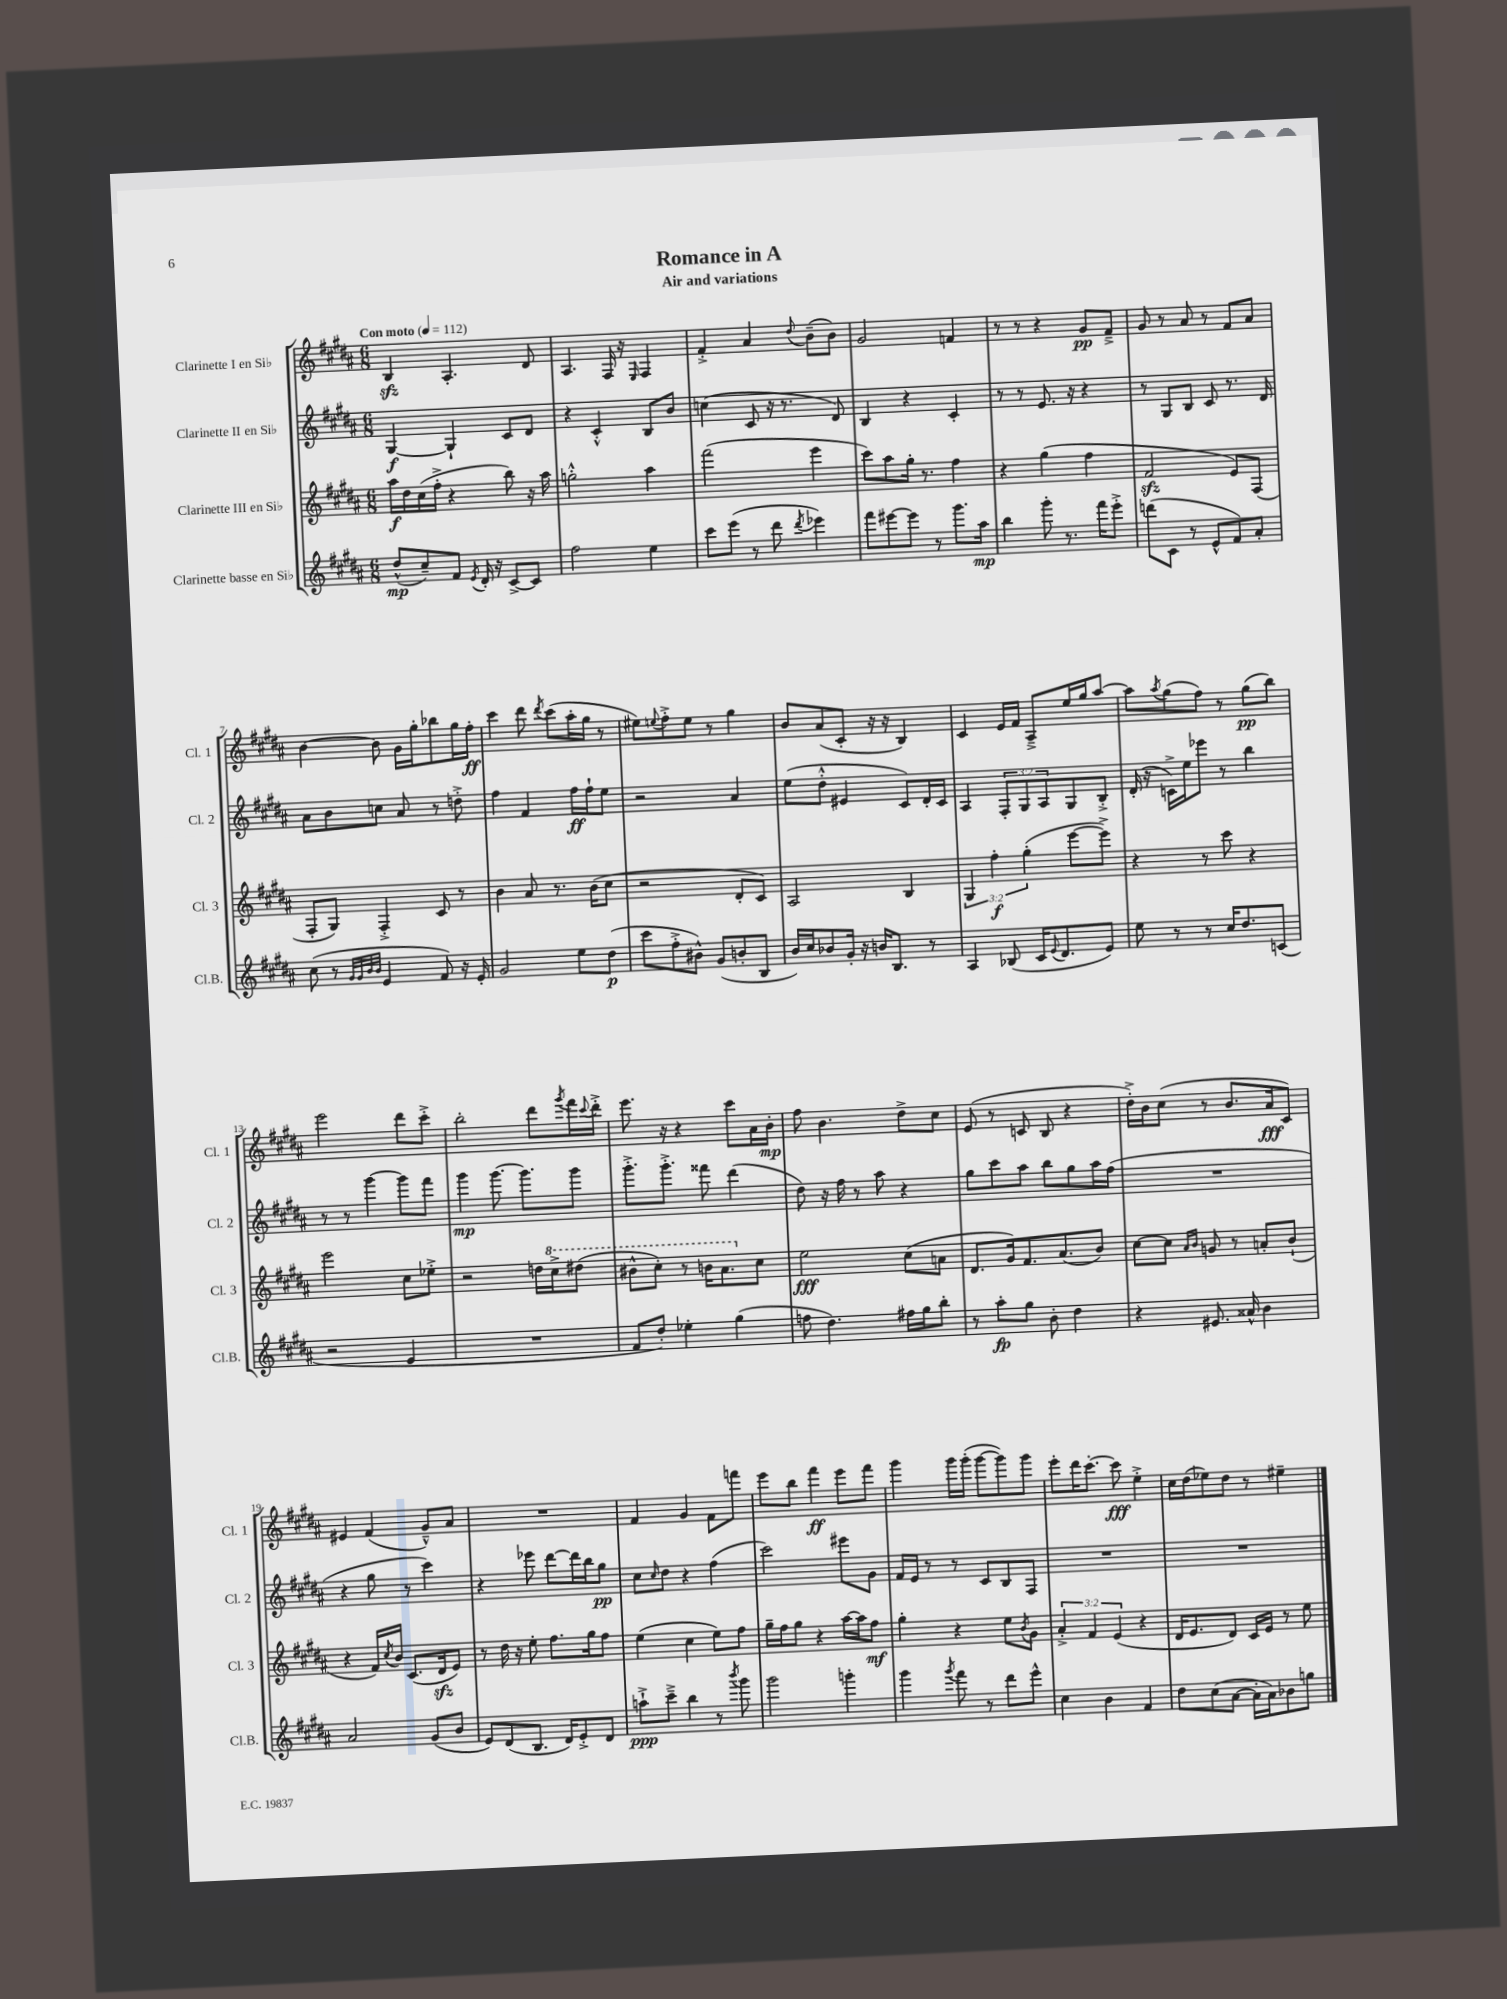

**kern	**dynam	**kern	**dynam	**kern	**dynam	**kern	**dynam
*part4	*part4	*part3	*part3	*part2	*part2	*part1	*part1
*staff4	*staff4	*staff3	*staff3	*staff2	*staff2	*staff1	*staff1
*I"Clarinette basse en Si♭	*	*I"Clarinette III en Si♭	*	*I"Clarinette II en Si♭	*	*I"Clarinette I en Si♭	*
*I'Cl.B.	*	*I'Cl. 3	*	*I'Cl. 2	*	*I'Cl. 1	*
*clefG2	*	*clefG2	*	*clefG2	*	*clefG2	*
*k[f#c#g#d#a#]	*	*k[f#c#g#d#a#]	*	*k[f#c#g#d#a#]	*	*k[f#c#g#d#a#]	*
*M6/8	*	*M6/8	*	*M6/8	*	*M6/8	*
*MM112	*	*MM112	*	*MM112	*	*MM112	*
=1	=1	=1	=1	=1	=1	=1	=1
!	!	!	!	!	!	!LO:TX:a:B:t=Con moto	!
(8dd#^^/L	mp	16aa#\LL	f	[4G#/	f	4Bzz/	.
.	.	16dd#\	.	.	.	.	.
8cc#~/)	.	(16cc#\	.	.	.	.	.
.	.	16ff#'^\JJ	.	.	.	.	.
8f#/J	.	4r	.	4G#`/]	.	4.A#'/	.
8qe/	.	.	.	.	.	.	.
16d#'/	.	.	.	.	.	.	.
16r	.	.	.	.	.	.	.
[8c#^/L	.	8bb\)	.	8c#/L	.	.	.
8c#/J]	.	16r	.	8d#/J	.	8d#/	.
.	.	16aa#\	.	.	.	.	.
=2	=2	=2	=2	=2	=2	=2	=2
2ff#\	.	2ggn'^^\	.	4r	.	4.A#/	.
.	.	.	.	4c#'^^/	.	.	.
.	.	.	.	.	.	16F#/	.
.	.	.	.	.	.	16r	.
.	.	.	.	.	.	16qqE/	.
4ee\	.	4aa#\	.	8B/L	.	4F#/	.
.	.	.	.	8b/J	.	.	.
=3	=3	=3	=3	=3	=3	=3	=3
8ccc#\L	.	(2fff#\	.	(4ccn\	.	4f#'^/	.
(8eee\J	.	.	.	.	.	.	.
8r	.	.	.	8c#/	.	4a#/	.
8ddd#\	.	.	.	16r	.	.	.
.	.	.	.	8.r	.	.	.
8qddd#/	.	.	.	.	.	8qqdd#/	.
4eee-X\)	.	4eee\	.	.	.	(8b~\L	.
.	.	.	.	8d#/)	.	8b\J)	.
=4	=4	=4	=4	=4	=4	=4	=4
8fff#\L	.	8ccc#\L)	.	4B/	.	2g#/	.
[8eee#X\	.	8aa#\	.	.	.	.	.
8eee#\J]	.	16gg#'\Jk	.	4r	.	.	.
.	.	8.r	.	.	.	.	.
8r	.	.	.	.	.	.	.
8.ggg#\L	.	4ff#\	.	4c#'/	.	4fn/	.
16aa#\Jk	mp	.	.	.	.	.	.
=5	=5	=5	=5	=5	=5	=5	=5
4bb\	.	4r	.	8r	.	8r	.
.	.	.	.	8r	.	8r	.
8ggg#'\	.	(4gg#\	.	8.e/	.	4r	.
8.r	.	.	.	.	.	.	.
.	.	.	.	16r	.	.	.
.	.	4ff#\	.	4r	.	8g#/L	pp
16fff#\KL	.	.	.	.	.	.	.
8eee'^\J	.	.	.	.	.	8f#~^/J	.
=6	=6	=6	=6	=6	=6	=6	=6
(8dddn\L	.	2f#zz/	.	8r	.	8g#/	.
8c#\J	.	.	.	8G#/L	.	8r	.
8r	.	.	.	8B/J	.	8a#/	.
8e^^/L	.	.	.	8c#/	.	8r	.
8f#/)	.	8e/L)	.	8.r	.	8f#/L	.
8a#'/J	.	(8F#/J	.	.	.	8a#/J	.
.	.	.	.	16d#/	.	.	.
!!LO:LB:g=z
=7	=7	=7	=7	=7	=7	=7	=7
(8cc#\	.	8F#'/L	.	8a#\L	.	[4b\	.
8r	.	8G#/J)	.	8b\	.	.	.
32qqg#/LLL	.	.	.	.	.	.	.
32qqg#/	.	.	.	.	.	.	.
32qqb/	.	.	.	.	.	.	.
32qqb/JJJ	.	.	.	.	.	.	.
4e/	.	4F#'^/	.	8ccn\J	.	8b\]	.
.	.	.	.	8a#/	.	16g#\LL	.
.	.	.	.	.	.	16gg#'\J	.
8f#/)	.	8c#/	.	8r	.	8bb-X\	.
16r	.	8r	.	8ddn'^\	.	16gg#\L	.
16e'/	.	.	.	.	.	16ff#'\JJ	ff
=8	=8	=8	=8	=8	=8	=8	=8
2g#/	.	4b\	.	4ff#\	.	4ccc#\	.
.	.	8a#/	.	4f#/	.	8ddd#\	.
.	.	.	.	.	.	8qddd#/	.
.	.	8.r	.	.	.	(8ccc#\L	.
8ee\L	.	.	.	16ff#\LL	ff	16aa#'\L	.
.	.	(16b\KL	.	16ff#`\J	.	16gg#\JJ	.
(8dd#\J	p	8cc#\J	.	8ee\J	.	8r	.
=9	=9	=9	=9	=9	=9	=9	=9
8ccc#\L	.	2r	.	2r	.	8ee#X\L)	.
.	.	.	.	.	.	8qqeen/	.
8ff#'^\	.	.	.	.	.	8ff#'^\	.
8b#X^^\J)	.	.	.	.	.	8ee\J	.
(8g#/L	.	.	.	.	.	8r	.
8bn'/	.	8d#'/L	.	4a#/	.	4gg#\	.
8B/J	.	8c#/J)	.	.	.	.	.
=10	=10	=10	=10	=10	=10	=10	=10
16b/LL)	.	2A#/	.	(8ee\L	.	8b/L	.
16cc#/J	.	.	.	.	.	.	.
8b-X/	.	.	.	8dd#'^^\J	.	(8a#/	.
16g#'/Jk	.	.	.	4e#X/	.	8c#'/J	.
16r	.	.	.	.	.	.	.
16bn/KL	.	.	.	.	.	16r	.
8.B/J	.	.	.	.	.	16r	.
.	.	4B/	.	8c#/L)	.	4B/)	.
8r	.	.	.	16d#'/L	.	.	.
.	.	.	.	16c#/JJ	.	.	.
=11	=11	=11	=11	=11	=11	=11	=11
4A#/	.	6G#/	.	4A#/	.	4c#/	.
.	.	6ff#'\	f	.	.	.	.
(8B-X/	.	.	.	12F#'/L	.	16e/LL	.
.	.	.	.	.	.	16f#/JJ	.
.	.	(6gg#'\	.	12G#/	.	.	.
16c#/KL	.	.	.	.	.	8A#~^/L	.
.	.	.	.	12A#/	.	.	.
8qqe/	.	.	.	.	.	.	.
8.d#/	.	.	.	.	.	.	.
.	.	[8eee\L	.	8G#/	.	16ee/L	.
.	.	.	.	.	.	16gg#/J	.
8e/J)	.	8eee^\J])	.	8B'^/J	.	[8aa#/J	.
=12	=12	=12	=12	=12	=12	=12	=12
8ee\	.	4r	.	(16d#'/	.	8aa#\L]	.
.	.	.	.	16r	.	.	.
.	.	.	.	.	.	8qaa#/	.
8r	.	.	.	16cn^\LL)	.	(8gg#\	.
.	.	.	.	16ee\J	.	.	.
8r	.	8r	.	8eee-X\J	.	8ff#\J)	.
16cc#/KL	.	8ccc#\	.	8r	.	8r	.
8.dd#/	.	.	.	.	.	.	.
.	.	4r	.	4bb\	.	(8gg#\L	pp
(8cn/J	.	.	.	.	.	8bb\J)	.
!!LO:LB:g=z
=13	=13	=13	=13	=13	=13	=13	=13
2r	.	2eee\	.	8r	.	2eee\	.
.	.	.	.	8r	.	.	.
.	.	.	.	[4ggg#\	.	.	.
4e/	.	8cc#\L	.	8ggg#\L]	.	8ddd#\L	.
.	.	8ee-X'^\J	.	8fff#\J	.	8ccc#'^\J	.
=14	=14	=14	=14	=14	=14	=14	=14
2.r	.	2r	.	4ggg#\	mp	2bb'\	.
.	.	.	.	[8.ggg#\	.	.	.
.	.	.	.	8.ggg#\L]	.	.	.
.	.	16ddn\LL	.	.	.	8ddd#\L	.
*	*	*8va	*	*	*	*	*
.	.	16ccc#^\J	.	.	.	.	.
.	.	.	.	.	.	8qggg#/	.
.	.	(8ddd#X\J	.	8ggg#\J	.	16fff#\L	.
.	.	.	.	.	.	8qqccc#/	.
.	.	.	.	.	.	16ddd#'^\JJ	.
=15	=15	=15	=15	=15	=15	=15	=15
8f#/L	.	8bb#X^^\L	.	8.ggg#'^\L	.	8.eee\	.
8dd#'/J)	.	8ccc#'\J)	.	.	.	.	.
.	.	.	.	8.ggg#'^\J	.	16r	.
4ee-X'\	.	8r	.	.	.	4r	.
.	.	16bbn\KL	.	8fff##X\	.	.	.
.	.	8.aa#\	.	.	.	.	.
(4gg#\	.	.	.	(4ddd#\	.	8ccc#\L	.
*	*	*X8va	*	*	*	*	*
.	.	8cc#\J	.	.	.	16a#\L	.
.	.	.	.	.	.	16b'\JJ	mp
=16	=16	=16	=16	=16	=16	=16	=16
8ffn\	.	2ee\	fff	8dd#\)	.	8ff#\	.
4.dd#\)	.	.	.	16r	.	4.b\	.
.	.	.	.	16ff#\	.	.	.
.	.	.	.	8r	.	.	.
.	.	.	.	8aa#\	.	.	.
16ff#X\LL	.	(8cc#\L	.	4r	.	8dd#^\L	.
16gg#\J	.	.	.	.	.	.	.
8bb'\J	.	8an\J	.	.	.	8cc#\J	.
=17	=17	=17	=17	=17	=17	=17	=17
8r	.	8.d#/L	.	8gg#\L	.	(8e/	.
8aa#'\L	fp	.	.	8ccc#\	.	8r	.
.	.	16g#/k)	.	.	.	.	.
8gg#\J	.	8.f#/	.	8aa#\J	.	8cn/	.
8b'\	.	.	.	8bb\L	.	8B/	.
.	.	(8.a#/	.	.	.	.	.
4dd#\	.	.	.	8gg#\	.	4r	.
.	.	8b/J)	.	16aa#\L	.	.	.
.	.	.	.	(16ff#\JJ	.	.	.
=18	=18	=18	=18	=18	=18	=18	=18
4r	.	[8cc#\L	.	2.r	.	16dd#'^\LL)	.
.	.	.	.	.	.	16b\J	.
.	.	8cc#\J]	.	.	.	(8cc#\J	.
.	.	16qqa#/LL	.	.	.	.	.
.	.	16qqb/JJ	.	.	.	.	.
8.e#X/	.	8gn/	.	.	.	8r	.
.	.	8r	.	.	.	8.b/L	.
16a##X^^/	.	.	.	.	.	.	.
4b\	.	8an'/L	.	.	.	.	.
.	.	.	.	.	.	16a#/k	fff
.	.	(8b`/J	.	.	.	8c#/J)	.
!!LO:LB:g=z
=19	=19	=19	=19	=19	=19	=19	=19
2a#/	.	4r	.	4r	.	4e#X/	.
.	.	16f#/LL)	.	8gg#\	.	(4f#/	.
.	.	8qcc#/	.	.	.	.	.
.	.	16b/JJ	.	.	.	.	.
.	.	(8.c#/L	.	8r	.	.	.
(8g#/L	.	.	.	4ccc#\)	.	8g#~^^/L)	.
.	.	16d#zz/k	.	.	.	.	.
8b/J	.	8e/J)	.	.	.	8a#/J	.
=20	=20	=20	=20	=20	=20	=20	=20
8e/L)	.	8r	.	4r	.	2.r	.
(8d#/	.	16dd#\	.	.	.	.	.
.	.	16r	.	.	.	.	.
8.B/J	.	8ee'\	.	8eee-X\	.	.	.
.	.	8.ff#\L	.	[8ddd#\L	.	.	.
16d#/KL)	.	.	.	.	.	.	.
8e'^/	.	.	.	16ddd#\L]	.	.	.
.	.	16gg#\k	.	16bb\J	.	.	.
8d#/J	.	8ff#\J	.	8gg#\J	pp	.	.
=21	=21	=21	=21	=21	=21	=21	=21
8aan`^\L	ppp	(4ee\	.	8cc#\L	.	4f#/	.
.	.	.	.	16qqcc#/	.	.	.
8ccc#~^\J	.	.	.	8dd#\J	.	.	.
4bb\	.	4cc#\	.	4r	.	4g#/	.
8r	.	8ee\L)	.	(4ff#\	.	8f#\L	.
8qbbb/	.	.	.	.	.	.	.
8ggg#\	.	8ff#\J	.	.	.	8fffn\J	.
=22	=22	=22	=22	=22	=22	=22	=22
2ggg#\	.	16gg#~\LL	.	2ccc#\)	.	8eee\L	.
.	.	16ff#\J	.	.	.	.	.
.	.	8gg#\J	.	.	.	8bb\J	.
.	.	4r	.	.	.	4fff#\	ff
4gggn'\	.	[16aa#\LL	.	8eee#X\L	.	8eee\L	.
.	.	16aa#\J]	.	.	.	.	.
.	.	8ff#\J	mf	8g#\J	.	8fff#\J	.
=23	=23	=23	=23	=23	=23	=23	=23
4ggg#\	.	4gg#'\	.	16f#/LL	.	4ggg#\	.
.	.	.	.	16e/JJ	.	.	.
.	.	.	.	8r	.	.	.
8qggg#/	.	.	.	.	.	.	.
8fff#\	.	4r	.	8r	.	16ggg#\LL	.
.	.	.	.	.	.	(16ggg#'\JJ	.
8r	.	.	.	8c#/L	.	[8ggg#\L	.
8ddd#\L	.	8ee\L	.	8B/	.	8ggg#\])	.
.	.	8qb/	.	.	.	.	.
8eee^^\J	.	8g#\J	.	8F#/J	.	8ggg#\J	.
=24	=24	=24	=24	=24	=24	=24	=24
4cc#\	.	6a#'^/	.	2.r	.	8eee'\L	.
.	.	.	.	.	.	16ddd#\K	.
.	.	6f#/	.	.	.	.	.
.	.	.	.	.	.	[8.ccc#'\J	.
4b\	.	.	.	.	.	.	.
.	.	(6e/	.	.	.	.	.
.	.	.	.	.	.	8ccc#\]	fff
4f#/	.	4r	.	.	.	4ee'^\	.
=25	=25	=25	=25	=25	=25	=25	=25
8dd#\L	.	16d#/KL	.	2.r	.	16cc#\LL	.
.	.	8.e/	.	.	.	(16dd#\J	.
(8cc#\	.	.	.	.	.	8ee-X\)	.
[8a#\J	.	8d#/J)	.	.	.	8dd#\J	.
16a#'\LL]	.	16c#/LL	.	.	.	8r	.
16a#\J)	.	16e/JJ	.	.	.	.	.
8b-X\	.	8r	.	.	.	4ee#X~\	.
8ggn\J	.	8ee\	.	.	.	.	.
==	==	==	==	==	==	==	==
*-	*-	*-	*-	*-	*-	*-	*-
